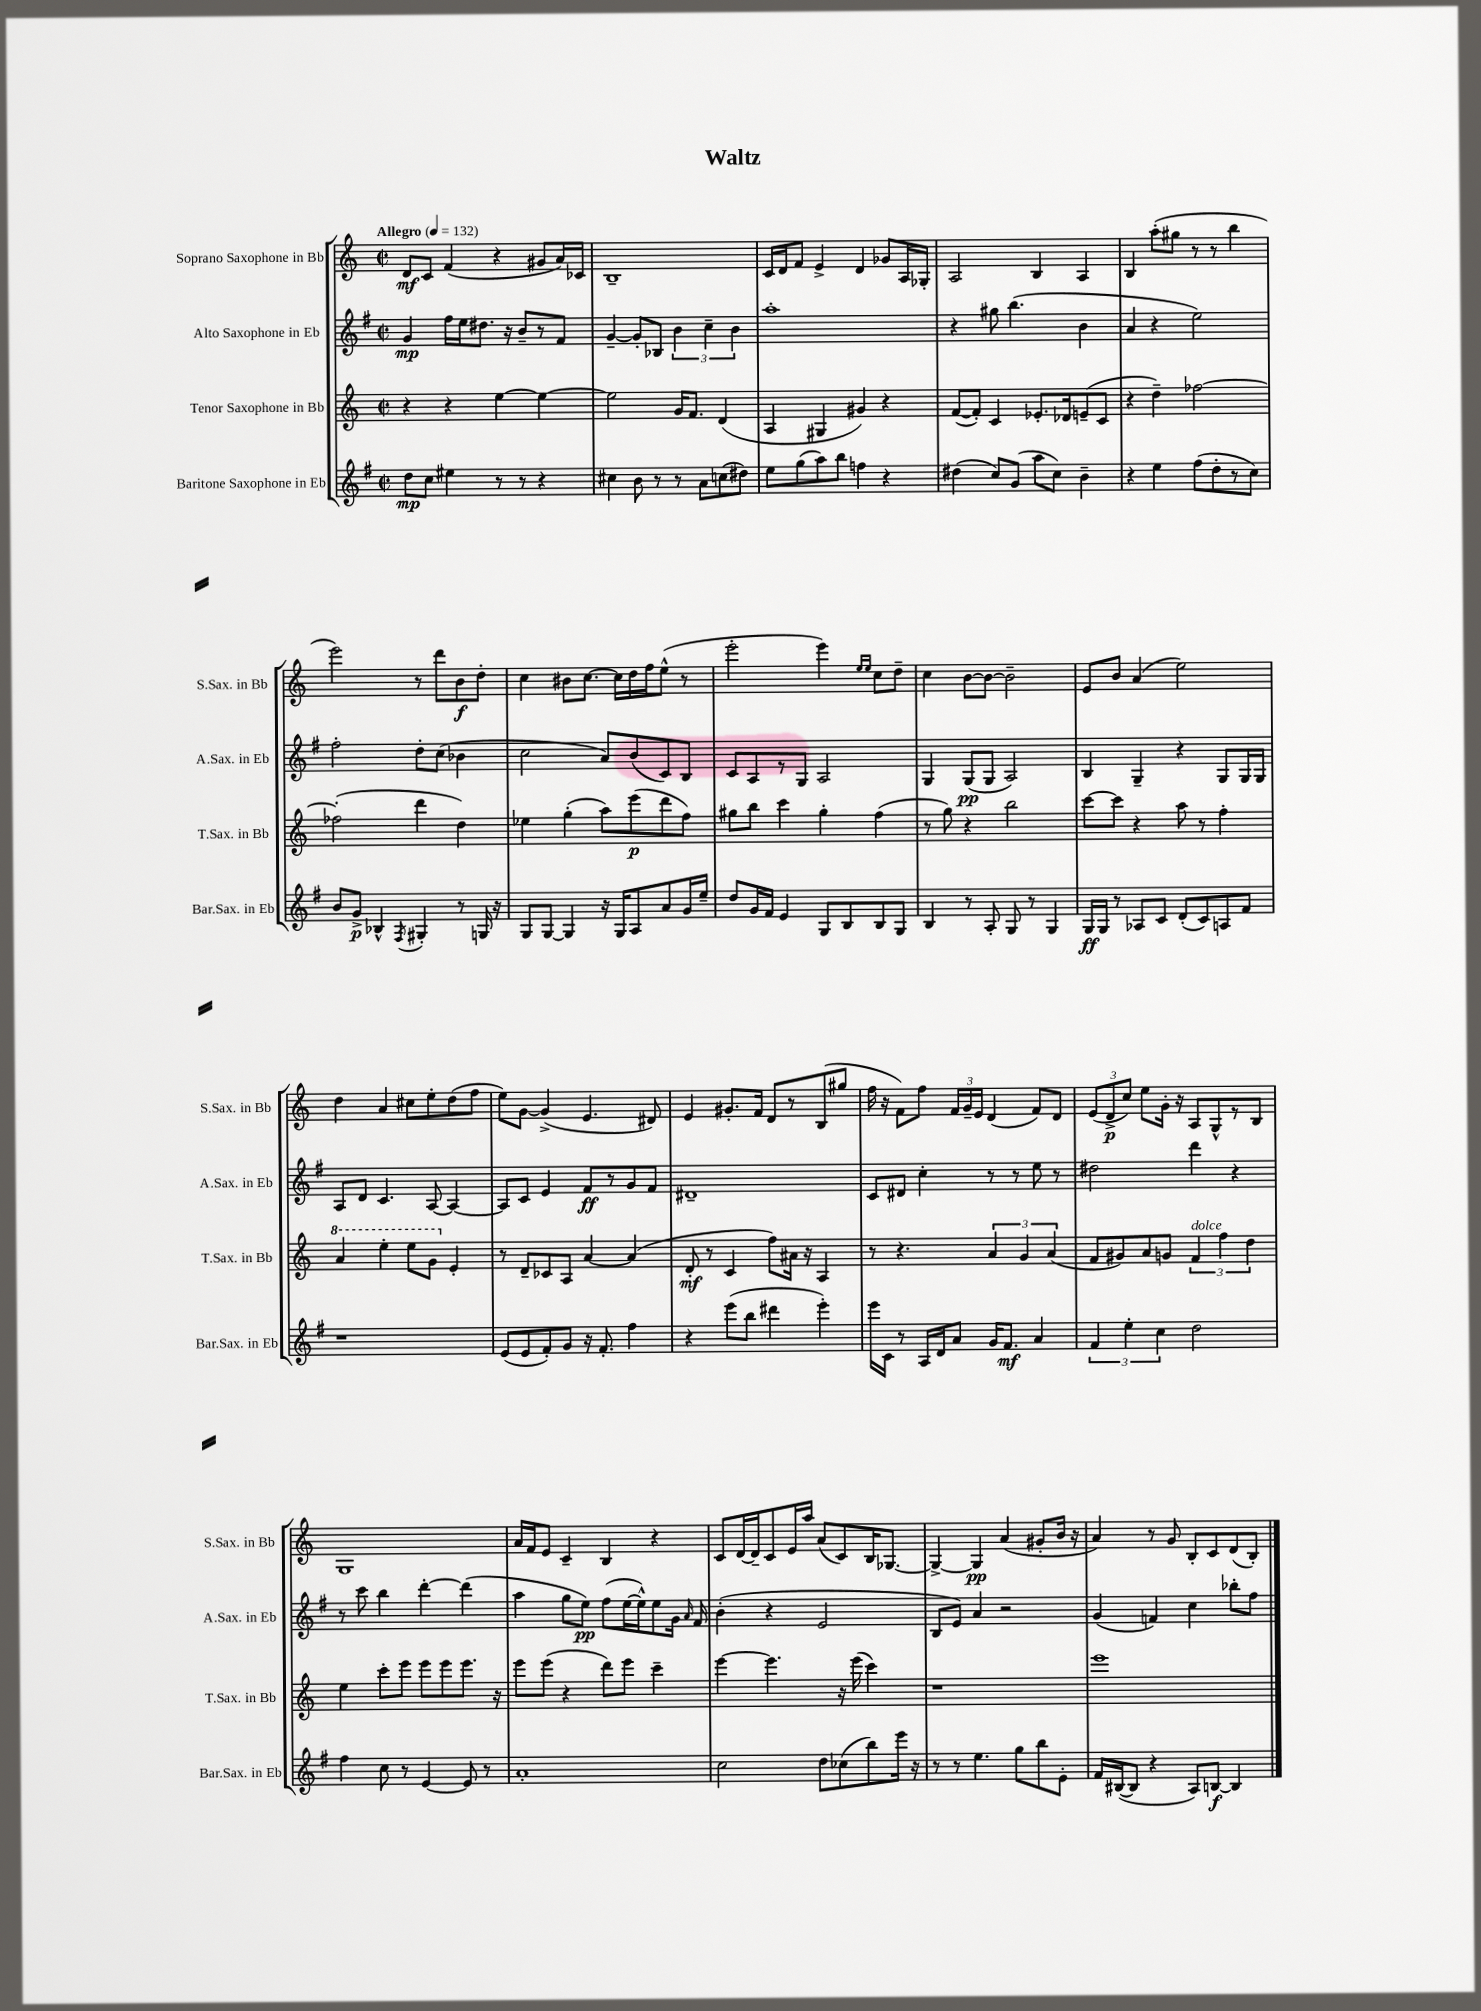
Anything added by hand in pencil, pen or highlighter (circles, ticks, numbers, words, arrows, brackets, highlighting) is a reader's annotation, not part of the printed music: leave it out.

**kern	**dynam	**kern	**dynam	**kern	**dynam	**kern	**dynam
*part4	*part4	*part3	*part3	*part2	*part2	*part1	*part1
*staff4	*staff4	*staff3	*staff3	*staff2	*staff2	*staff1	*staff1
*I"Baritone Saxophone in Eb	*	*I"Tenor Saxophone in Bb	*	*I"Alto Saxophone in Eb	*	*I"Soprano Saxophone in Bb	*
*I'Bar.Sax. in Eb	*	*I'T.Sax. in Bb	*	*I'A.Sax. in Eb	*	*I'S.Sax. in Bb	*
*clefG2	*	*clefG2	*	*clefG2	*	*clefG2	*
*k[f#]	*	*k[]	*	*k[f#]	*	*k[]	*
*M2/2	*	*M2/2	*	*M2/2	*	*M2/2	*
*met(c|)	*	*met(c|)	*	*met(c|)	*	*met(c|)	*
*MM132	*	*MM132	*	*MM132	*	*MM132	*
=1	=1	=1	=1	=1	=1	=1	=1
!	!	!	!	!	!	!LO:TX:a:B:t=Allegro	!
8dd\L	mp	4r	.	4g/	mp	8d/L	mf
8cc\J	.	.	.	.	.	8c/J	.
4ee#X\	.	4r	.	16ff#\LL	.	(4f/	.
.	.	.	.	16ee\J	.	.	.
.	.	.	.	8.dd#X\J	.	.	.
8r	.	[4ee\	.	.	.	4r	.
.	.	.	.	16r	.	.	.
8r	.	.	.	8b~/L	.	.	.
4r	.	4ee\_	.	8r	.	8g#X/L	.
.	.	.	.	8f#/J	.	16a/L)	.
.	.	.	.	.	.	16c-X/JJ	.
=2	=2	=2	=2	=2	=2	=2	=2
4cc#X\	.	2ee\]	.	[4g~/	.	1B~	.
8b\	.	.	.	8g'/L]	.	.	.
8r	.	.	.	8B-X/J	.	.	.
8r	.	16g/KL	.	6b\	.	.	.
.	.	8.f/J	.	.	.	.	.
8a\L	.	.	.	.	.	.	.
.	.	.	.	6cc~\	.	.	.
(8ccn\	.	(4d/	.	.	.	.	.
.	.	.	.	6b\	.	.	.
8dd#X\J)	.	.	.	.	.	.	.
=3	=3	=3	=3	=3	=3	=3	=3
8ee\L	.	4A/	.	1aa'	.	16c/LL	.
.	.	.	.	.	.	16d/J	.
(8gg\	.	.	.	.	.	8f/J	.
8aa\)	.	4G#X/	.	.	.	4e^/	.
8bb\J	.	.	.	.	.	.	.
4ffn\	.	4g#X/)	.	.	.	4d/	.
4r	.	4r	.	.	.	8g-X/L	.
.	.	.	.	.	.	16A/L	.
.	.	.	.	.	.	16G-X'/JJ	.
=4	=4	=4	=4	=4	=4	=4	=4
(4dd#X\	.	([8f/L	.	4r	.	2A/	.
.	.	8f'/J])	.	.	.	.	.
8cc/L)	.	4c/	.	8gg#X\	.	.	.
(8g/J	.	.	.	(4.bb\	.	.	.
8aa\L	.	8.e-X'/L	.	.	.	4B/	.
8cc\J)	.	.	.	.	.	.	.
.	.	16d-X/k	.	.	.	.	.
4b~\	.	(8en~/	.	4b\	.	4A/	.
.	.	8c/J	.	.	.	.	.
=5	=5	=5	=5	=5	=5	=5	=5
4r	.	4r	.	4a/	.	4B/	.
4ee\	.	4dd~\)	.	4r	.	(8aa'\L	.
.	.	.	.	.	.	8gg#X\J	.
(8ff#\L	.	[2ff-X\	.	2ee\)	.	8r	.
8dd'\	.	.	.	.	.	8r	.
8r	.	.	.	.	.	4bb\	.
8cc\J)	.	.	.	.	.	.	.
!!LO:LB:g=z
=6	=6	=6	=6	=6	=6	=6	=6
8b/L	.	(2ff-X'\]	.	2ff#'\	.	2eee\)	.
8g^/J	p	.	.	.	.	.	.
4B-X^^/	.	.	.	.	.	.	.
8qF#/	.	.	.	.	.	.	.
4G#X'/	.	4ddd\	.	8dd'\L	.	8r	.
.	.	.	.	(8cc\J	.	8ddd\L	.
8r	.	4dd\)	.	4b-X\	.	8b\	f
16Gn/	.	.	.	.	.	8dd'\J	.
16r	.	.	.	.	.	.	.
=7	=7	=7	=7	=7	=7	=7	=7
8G/L	.	4ee-X\	.	2cc\	.	4cc\	.
[8G/J	.	.	.	.	.	.	.
4G/]	.	(4gg'\	.	.	.	8b#X\L	.
.	.	.	.	.	.	[8.cc\J	.
16r	.	8aa\L)	.	8a/L)	.	.	.
16G/KL	.	.	.	.	.	16cc\LL]	.
8A/	.	(8eee\	p	(8b/	.	16dd\	.
.	.	.	.	.	.	16ff\J	.
8a/	.	8ddd\	.	8c/)	.	(8ee^^\J	.
16g/L	.	8ff\J)	.	8B/J	.	8r	.
16ee~/JJ	.	.	.	.	.	.	.
=8	=8	=8	=8	=8	=8	=8	=8
8dd/L	.	8gg#X\L	.	8c/L	.	2eee'\	.
16g/L	.	8bb\J	.	8A/	.	.	.
16f#/JJ	.	.	.	.	.	.	.
4e/	.	4ccc\	.	8r	.	.	.
.	.	.	.	8G/J	.	.	.
8G/L	.	4gg#'\	.	2A/	.	4eee\)	.
8B/	.	.	.	.	.	.	.
.	.	.	.	.	.	16qqee/LL	.
.	.	.	.	.	.	16qqee/JJ	.
8B/	.	(4ff\	.	.	.	8cc\L	.
8G/J	.	.	.	.	.	8dd~\J	.
=9	=9	=9	=9	=9	=9	=9	=9
4B/	.	8r	.	4G/	.	4cc\	.
.	.	8gg\)	.	.	.	.	.
8r	.	4r	.	(8G/L	pp	[8b\L	.
8A'/	.	.	.	8G/J	.	8b\J_	.
8G/	.	2bb\	.	2A/)	.	2b~\]	.
8r	.	.	.	.	.	.	.
4G/	.	.	.	.	.	.	.
=10	=10	=10	=10	=10	=10	=10	=10
16G/LL	ff	[8ccc\L	.	4B/	.	8e/L	.
16G/JJ	.	.	.	.	.	.	.
8r	.	8ccc\J]	.	.	.	8b/J	.
8A-X/L	.	4r	.	4G~/	.	(4a/	.
8c/J	.	.	.	.	.	.	.
(8d'/L	.	8aa\	.	4r	.	2ee\)	.
8c/)	.	8r	.	.	.	.	.
8An/	.	4ff'\	.	8G/L	.	.	.
8f#/J	.	.	.	16G/L	.	.	.
.	.	.	.	16G/JJ	.	.	.
!!LO:LB:g=z
=11	=11	=11	=11	=11	=11	=11	=11
*	*	*8va	*	*	*	*	*
1r	.	4aa/	.	8A/L	.	4dd\	.
.	.	.	.	8d/J	.	.	.
.	.	4eee'\	.	4.c/	.	4a/	.
.	.	8eee\L	.	.	.	8cc#X\L	.
.	.	8gg\J	.	[8A/	.	8ee'\	.
*	*	*X8va	*	*	*	*	*
.	.	4e'/	.	4A/_	.	(8dd\	.
.	.	.	.	.	.	8ff\J	.
=12	=12	=12	=12	=12	=12	=12	=12
(8e/L	.	8r	.	8A/L]	.	8ee\L)	.
8e/	.	8d~/L	.	8c/J	.	[8g\J	.
8f#'/)	.	8c-X/	.	4e/	.	(4g^/]	.
8g/J	.	8A/J	.	.	.	.	.
16r	.	[4a/	.	8f#/L	ff	4.e/	.
8.f#'/	.	.	.	.	.	.	.
.	.	.	.	8r	.	.	.
4ff#\	.	(4a/]	.	8g/	.	.	.
.	.	.	.	8f#/J	.	8d#X/)	.
=13	=13	=13	=13	=13	=13	=13	=13
4r	.	8d'/	mf	1d#X~	.	4e/	.
.	.	8r	.	.	.	.	.
(8eee\L	.	4c/	.	.	.	8.g#X'/L	.
8bb\J	.	.	.	.	.	.	.
.	.	.	.	.	.	16f/Jk	.
4ddd#X\	.	8ff\L)	.	.	.	8d/L	.
.	.	16a#X\Jk	.	.	.	8r	.
.	.	16r	.	.	.	.	.
4eee'\)	.	4A/	.	.	.	(8B/	.
.	.	.	.	.	.	8gg#X/J	.
=14	=14	=14	=14	=14	=14	=14	=14
16eee\LL	.	8r	.	8c/L	.	16ff\	.
16c\JJ	.	.	.	.	.	16r	.
8r	.	4.r	.	8d#X/J	.	8f\L)	.
16A/LL	.	.	.	4cc'\	.	8ff\J	.
16d/J	.	.	.	.	.	.	.
8a/J	.	.	.	.	.	24f/LL	.
.	.	.	.	.	.	24g~/	.
.	.	.	.	.	.	24e/JJ	.
16g/KL	.	6a/	.	8r	.	(4d/	.
8.f#/J	mf	.	.	.	.	.	.
.	.	.	.	8r	.	.	.
.	.	6g/	.	.	.	.	.
4a/	.	.	.	8ee\	.	8f/L)	.
.	.	(6a/	.	.	.	.	.
.	.	.	.	8r	.	8d/J	.
=15	=15	=15	=15	=15	=15	=15	=15
6f#/	.	8f/L	.	2dd#X\	.	(12e/L	.
.	.	.	.	.	.	12d^/	p
.	.	8g#X/)	.	.	.	.	.
6ee'\	.	.	.	.	.	12cc/J)	.
.	.	8a/	.	.	.	8ee\L	.
6cc\	.	.	.	.	.	.	.
.	.	8gn/J	.	.	.	16g'\Jk	.
.	.	.	.	.	.	16r	.
!	!	!LO:TX:a:i:t=dolce	!	!	!	!	!
2dd\	.	6f/	.	4ddd\	.	8A/L	.
.	.	.	.	.	.	8G^^/	.
.	.	6ff\	.	.	.	.	.
.	.	.	.	4r	.	8r	.
.	.	6dd\	.	.	.	.	.
.	.	.	.	.	.	8B/J	.
!!LO:LB:g=z
=16	=16	=16	=16	=16	=16	=16	=16
4ff#\	.	4ee\	.	8r	.	1G	.
.	.	.	.	8ccc\	.	.	.
8cc\	.	8ccc'\L	.	4bb\	.	.	.
8r	.	8eee\J	.	.	.	.	.
[4e/	.	8eee\L	.	[4ddd'\	.	.	.
.	.	8eee\	.	.	.	.	.
8e/]	.	8.eee\J	.	(4ddd\]	.	.	.
8r	.	.	.	.	.	.	.
.	.	16r	.	.	.	.	.
=17	=17	=17	=17	=17	=17	=17	=17
1a'	.	8eee\L	.	4aa\	.	16a/LL	.
.	.	.	.	.	.	16f/J	.
.	.	(8eee\J	.	.	.	8e/J	.
.	.	4r	.	8gg\L	.	4c~/	.
.	.	.	.	8ee\J)	pp	.	.
.	.	8ddd\L)	.	(8ff#\L	.	4B/	.
.	.	8eee\J	.	[16ee\L	.	.	.
.	.	.	.	16ee^^\J])	.	.	.
.	.	4ccc~\	.	8ee\	.	4r	.
.	.	.	.	16g\Jk	.	.	.
.	.	.	.	16qqa/	.	.	.
.	.	.	.	16f#/	.	.	.
=18	=18	=18	=18	=18	=18	=18	=18
2cc\	.	[4eee\	.	(4b'\	.	8c/L	.
.	.	.	.	.	.	[16d/L	.
.	.	.	.	.	.	16d~/J]	.
.	.	4.eee\]	.	4r	.	8c/	.
.	.	.	.	.	.	16e/L	.
.	.	.	.	.	.	16aa/JJ	.
8dd\L	.	.	.	2e/	.	(8a/L	.
(8cc-X\	.	16r	.	.	.	8c/)	.
.	.	(16eee\	.	.	.	.	.
8bb\)	.	4ccc\)	.	.	.	16B/K	.
.	.	.	.	.	.	[8.G-X/J	.
16eee\Jk	.	.	.	.	.	.	.
16r	.	.	.	.	.	.	.
=19	=19	=19	=19	=19	=19	=19	=19
8r	.	1r	.	8B/L	.	4G-^/_	.
8r	.	.	.	8e/J)	.	.	.
4.ee\	.	.	.	4a/	.	4G-/]	pp
.	.	.	.	2r	.	(4a/	.
8gg\L	.	.	.	.	.	.	.
8bb\	.	.	.	.	.	8g#X'/L	.
8e'\J	.	.	.	.	.	16b/Jk	.
.	.	.	.	.	.	16r	.
=20	=20	=20	=20	=20	=20	=20	=20
16f#/LL	.	1eee	.	(4g/	.	4a/)	.
([16B#X/J	.	.	.	.	.	.	.
8B#/J]	.	.	.	.	.	.	.
4r	.	.	.	4fn/)	.	8r	.
.	.	.	.	.	.	8g/	.
8A/L)	.	.	.	4cc\	.	8B'/L	.
[8Bn/J	f	.	.	.	.	8c/	.
4B/]	.	.	.	8bb-X'\L	.	(8d/	.
.	.	.	.	8ff#\J	.	8B'/J)	.
==	==	==	==	==	==	==	==
*-	*-	*-	*-	*-	*-	*-	*-
